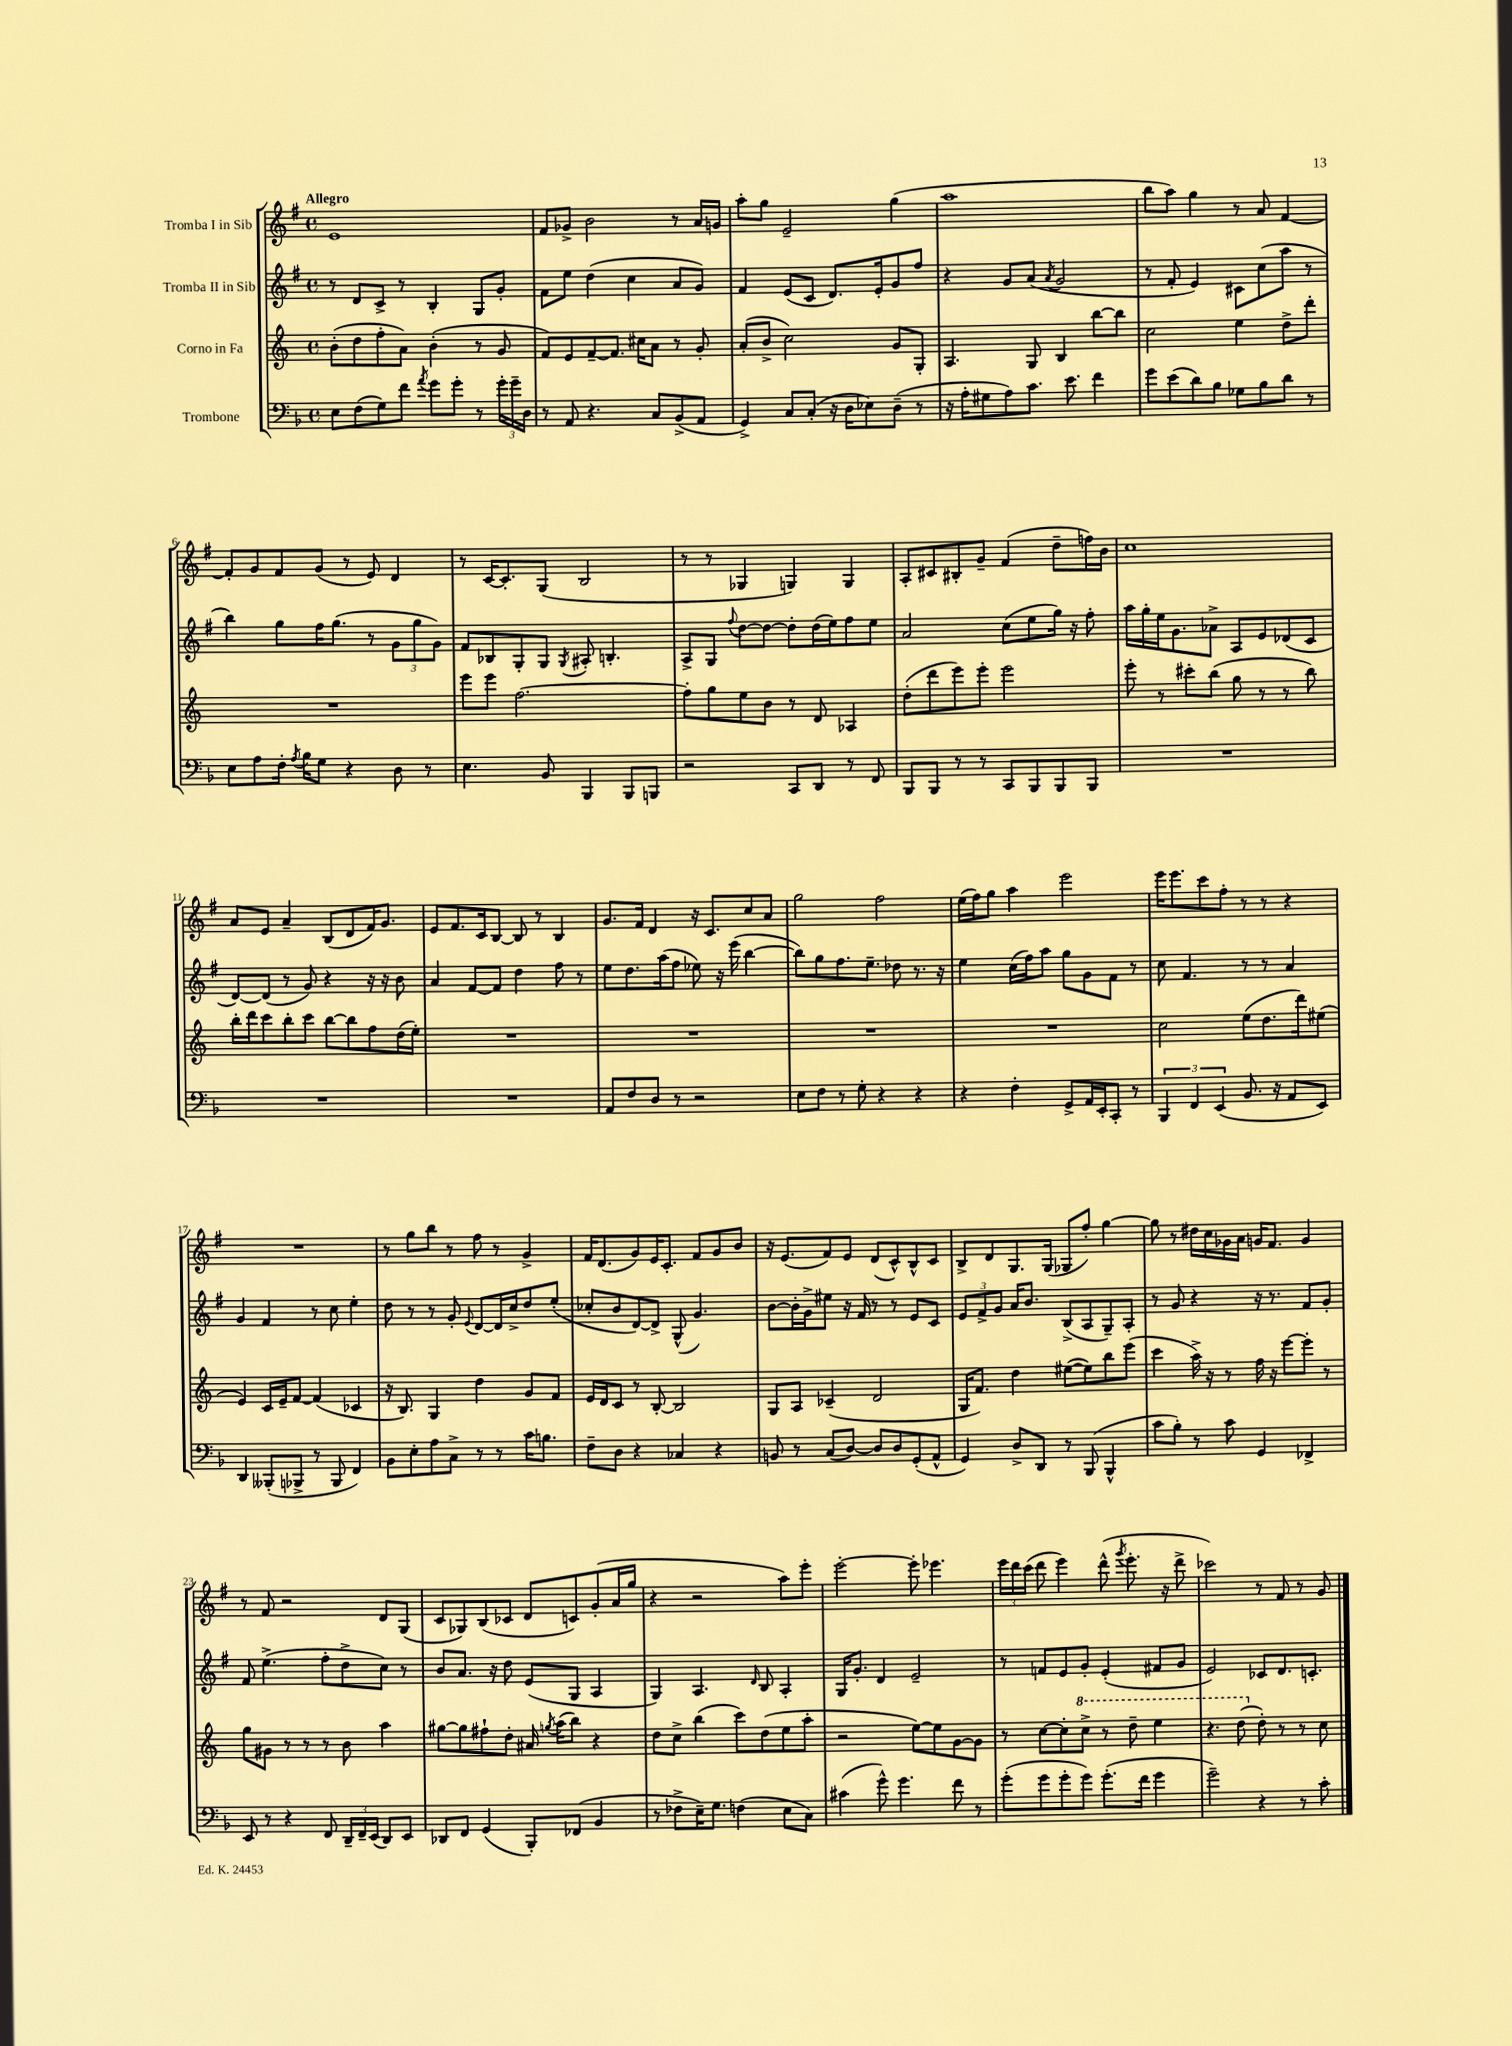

**kern	**kern	**kern	**kern
*staff4	*staff3	*staff2	*staff1
*clefF4	*clefG2	*clefG2	*clefG2
*k[b-]	*k[]	*k[f#]	*k[f#]
*M4/4	*M4/4	*M4/4	*M4/4
*met(c)	*met(c)	*met(c)	*met(c)
8E	(8b'	8r	1e
(8F	8dd	8d	.
8G)	8ff'	8c^	.
8f	8a)	8r	.
8qa	.	.	.
8g	(4b'	4B'	.
8g'	.	.	.
8r	8r	8G	.
24g'	8g	8g'	.
24g~	.	.	.
24D	.	.	.
=	=	=	=
8r	8f)	8f#	8f#
8AA	8e	8ee	8g-^
4.r	[8f~	(4dd	2b
.	8.f]	.	.
.	.	4cc	.
.	16cc#	.	.
8C	8a	.	.
(8BB-^	8r	8a	8r
8AA	8g'	8g)	16a
.	.	.	16g
=	=	=	=
4GG^)	(8a'	4f#	8aa'
.	8b^	.	8gg
8C	2cc)	(8e	2e~
(8C'	.	8c	.
16r	.	8.d)	.
16D	.	.	.
8E-)	.	.	.
.	.	16e'	.
(8D~	8g	8g	(4gg
8r	8G'	8ff#	.
=	=	=	=
16r	4.A	4r	1aa
16A'	.	.	.
8G#	.	.	.
8A)	.	8g	.
8.c	8G	(8a	.
.	.	8qa	.
.	4B	2g	.
8.e	.	.	.
4f	[8bb	.	.
.	8bb]	.	.
=	=	=	=
8g	2cc	8r	8bb
(8e	.	8f#'	8aa)
8d)	.	4e)	4gg
8B-	.	.	.
8G-	4ee	8c#	8r
8B-	.	(8cc	8a
8d	8dd^	8aa	[4f#
8r	8ddd'	8r	.
=	=	=	=
8E	1r	4bb)	8f#']
8A	.	.	8g
16F'	.	8gg	8f#
8qA	.	.	.
16B-	.	.	.
8G	.	16ff#	(8g
.	.	(8.gg	.
4r	.	.	8r
.	.	8r	8e)
8D	.	12g	4d
.	.	12gg	.
8r	.	.	.
.	.	12g)	.
=	=	=	=
4.E	8eee	8f#	8r
.	8eee	8B-	[16c
.	.	.	8.c']
.	[2.ff	8G'	.
8BB-	.	8G	(8G
.	.	8qG	.
4BBB-	.	8A#'	2B
.	.	4.B'	.
8BBB-	.	.	.
8BBB	.	.	.
=	=	=	=
2r	8ff']	8A^	8r
.	8gg	8G	8r
.	.	8qqff#	.
.	8ee	[8dd	4G-
.	8b	8dd_	.
8CC	8r	8dd']	4G)
8DD	8d	(16dd	.
.	.	16ee)	.
8r	4A-	8ff#	4G
8FF	.	8ee	.
=	=	=	=
8BBB-	(8dd'	2a	8A'
8BBB-	8ddd	.	8c#
8r	8eee)	.	8B#'
8r	8eee'	.	8g~
8CC	2eee	(8cc	(4f#
8BBB-	.	8ee	.
8BBB-	.	16gg)	8dd~
.	.	16r	.
8BBB-	.	8ff#'	16ff)
.	.	.	16b
=	=	=	=
1r	8eee'	16aa	1cc
.	.	16gg'	.
.	8r	16ee	.
.	.	8.g	.
.	8ccc#'	.	.
.	(8bb	8a-^	.
.	8gg	8A	.
.	8r	8e	.
.	8r	(8d-	.
.	8bb)	8c	.
=	=	=	=
1r	16bb'	[8d)	8a
.	16ddd	.	.
.	8ccc	(8d]	8e
.	8bb'	8r	4a~
.	8ccc	8g)	.
.	[8bb	4r	(8B
.	8bb]	.	8d
.	8ff	16r	16f#)
.	.	16r	8.g
.	(16dd	8b	.
.	16ee')	.	.
=	=	=	=
1r	1r	4a	8e
.	.	.	8.f#
.	.	[8f#	.
.	.	.	16c
.	.	8f#]	[8B
.	.	4dd	8B]
.	.	.	8r
.	.	8ff#	4B
.	.	8r	.
=	=	=	=
8AA	1r	8ee	8.g
8F	.	8.dd	.
.	.	.	16f#
8D	.	.	4d
.	.	(16aa	.
8r	.	8ff#	.
2r	.	8ee-)	16r
.	.	.	8.c
.	.	16r	.
.	.	(16eee	.
.	.	[4bb	8cc
.	.	.	8a
=	=	=	=
8E	1r	8bb])	2gg
8F	.	8gg	.
8r	.	8.ff#	.
8G'	.	.	.
.	.	8.ee~	.
4r	.	.	2ff#
.	.	8dd-	.
4r	.	8.r	.
.	.	16r	.
=	=	=	=
4r	1r	4ee	(16ee
.	.	.	16ff#)
.	.	.	8gg
4F'	.	(16cc	4aa
.	.	16ff#)	.
.	.	8aa	.
8GG^	.	8gg	2eee
16AA	.	8g	.
16EE'	.	.	.
8CC'	.	8f#	.
8r	.	8r	.
=	=	=	=
6BBB-	2cc	8cc	16eee
.	.	.	8.eee
.	.	4.f#	.
6FF	.	.	.
.	.	.	8ccc
(6EE	.	.	.
.	.	.	8ff#'
8.BB-	(8ee	8r	8r
.	8.dd	8r	8r
16r	.	.	.
8AA	.	4a	4r
.	16ddd)	.	.
8EE)	(8ee#	.	.
=	=	=	=
4DD	4e)	4g	1r
(8BBB--'	16c	4f#	.
.	16e~	.	.
8BBB-^	[8f	.	.
8r	(4f]	8r	.
8BBB-	.	8cc	.
4FF)	4c-	4ee'	.
=	=	=	=
8BB-	16r	8dd	8r
.	8.B)	.	.
8E'	.	8r	8gg
8A	4G	8r	8bb
8C^	.	8g'	8r
.	.	8qqe	.
8r	4dd	[8d	8ff#
8r	.	16d]	8r
.	.	16cc^	.
16c	8g	8dd	4g^
8.B	.	.	.
.	8f	(8ee'	.
=	=	=	=
8F~	16e	8cc-'	16f#
.	16d	.	(8.d
8D	8c	8b	.
4r	8r	[8d)	8g)
.	[8B'	8d^]	16e
.	.	.	8.c'
4C-	2B]	(8G^^	.
.	.	4.g)	8f#
4r	.	.	8g
.	.	.	8b
=	=	=	=
8BB	8G	[8b	16r
.	.	.	(8.e
8r	8A	16b']	.
.	.	16g^	.
(8C	(4c-~	8ee#	8f#)
[8D)	.	16r	8e
.	.	16f#	.
8D]	2d	8r	(8d
8D	.	8r	8c^^)
(8GG'	.	8e	8B^^
8AA^^	.	8c	8c
=	=	=	=
4GG)	16G	12e	8B^
.	8.f)	.	.
.	.	12f#^	.
.	.	.	8d
.	.	12g	.
8D^	4dd	16a	8.G
.	.	8.b	.
8DD	.	.	.
.	.	.	(16G
8r	([8ee#	(8B^	8G-
(8BBB-	8ee#])	8A	8ff#')
4BBB-^^	8bb	8G~)	[4gg
.	(8eee	8A'	.
=	=	=	=
8c	4ccc	8r	8gg]
8B-')	.	8g	8r
8r	16aa^)	4r	16dd#
.	16r	.	16cc
8c	8r	.	16g-
.	.	.	16a
4GG	16ff	16r	16g
.	16r	8.r	8.f#
.	[8eee	.	.
4FF-^	8eee']	8f#	4g
.	8r	8g'	.
=	=	=	=
8EE	8gg	8f#	8r
8r	8g#	(4.ee^	8f#
4r	8r	.	2r
.	8r	.	.
8FF	8r	8ff#'	.
24DD~	8b	8dd^	.
24FF~	.	.	.
(24EE	.	.	.
8DD)	4aa	8cc)	8d
8EE	.	8r	(8G
=	=	=	=
8DD-	[8gg#	8b	8c
8FF	8gg#]	8.a	8G-)
(4GG	8ff#`	.	(8B
.	.	16r	.
.	8dd'	8dd	8c-
8BBB-')	16a#	(8e	8d
.	8qgg	.	.
.	(16aa	.	.
(8FF-	8bb)	8G	8c)
4BB-	4r	4A	(8g'
.	.	.	16a
.	.	.	16gg
=	=	=	=
8r	8dd	4G)	4r
8F-^	8cc^	.	.
16E~)	(4bb	4.A	2r
8.G	.	.	.
(4F	8ccc)	.	.
.	.	16qqd	.
.	(8dd	8B	.
8E	8ee	4A'	8aa)
8C)	8aa'	.	8eee'
=	=	=	=
(4c#	2r	16G	[2eee'
.	.	8.g'	.
8g^^)	.	4d	.
4.g	.	.	.
.	[8ee)	2e~	8eee']
.	8ee]	.	4.eee-
8f	[8g	.	.
8r	8g]	.	.
=	=	=	=
(8g'	8r	8r	24eee
.	.	.	24ddd
.	.	.	(24ccc
8g	[8cc	8f	8ddd
8g'	8cc']	8e	4eee)
8g)	8ccc^	8g'	.
(8.g'	8r	(4e'	(8ddd^^
.	.	.	8qggg
.	8ddd~	.	8.eee'
16f	.	.	.
4g	4eee	8f#	.
.	.	.	16r
.	.	8g	8ddd^
=	=	=	=
2g~)	4.r	2e)	2ccc-)
.	(8ddd	.	.
4r	8dd')	8c-	8r
.	8r	8.d	8f#
8r	8r	.	8r
.	.	8.c'	.
8c'	8cc	.	8g
==	==	==	==
*-	*-	*-	*-
